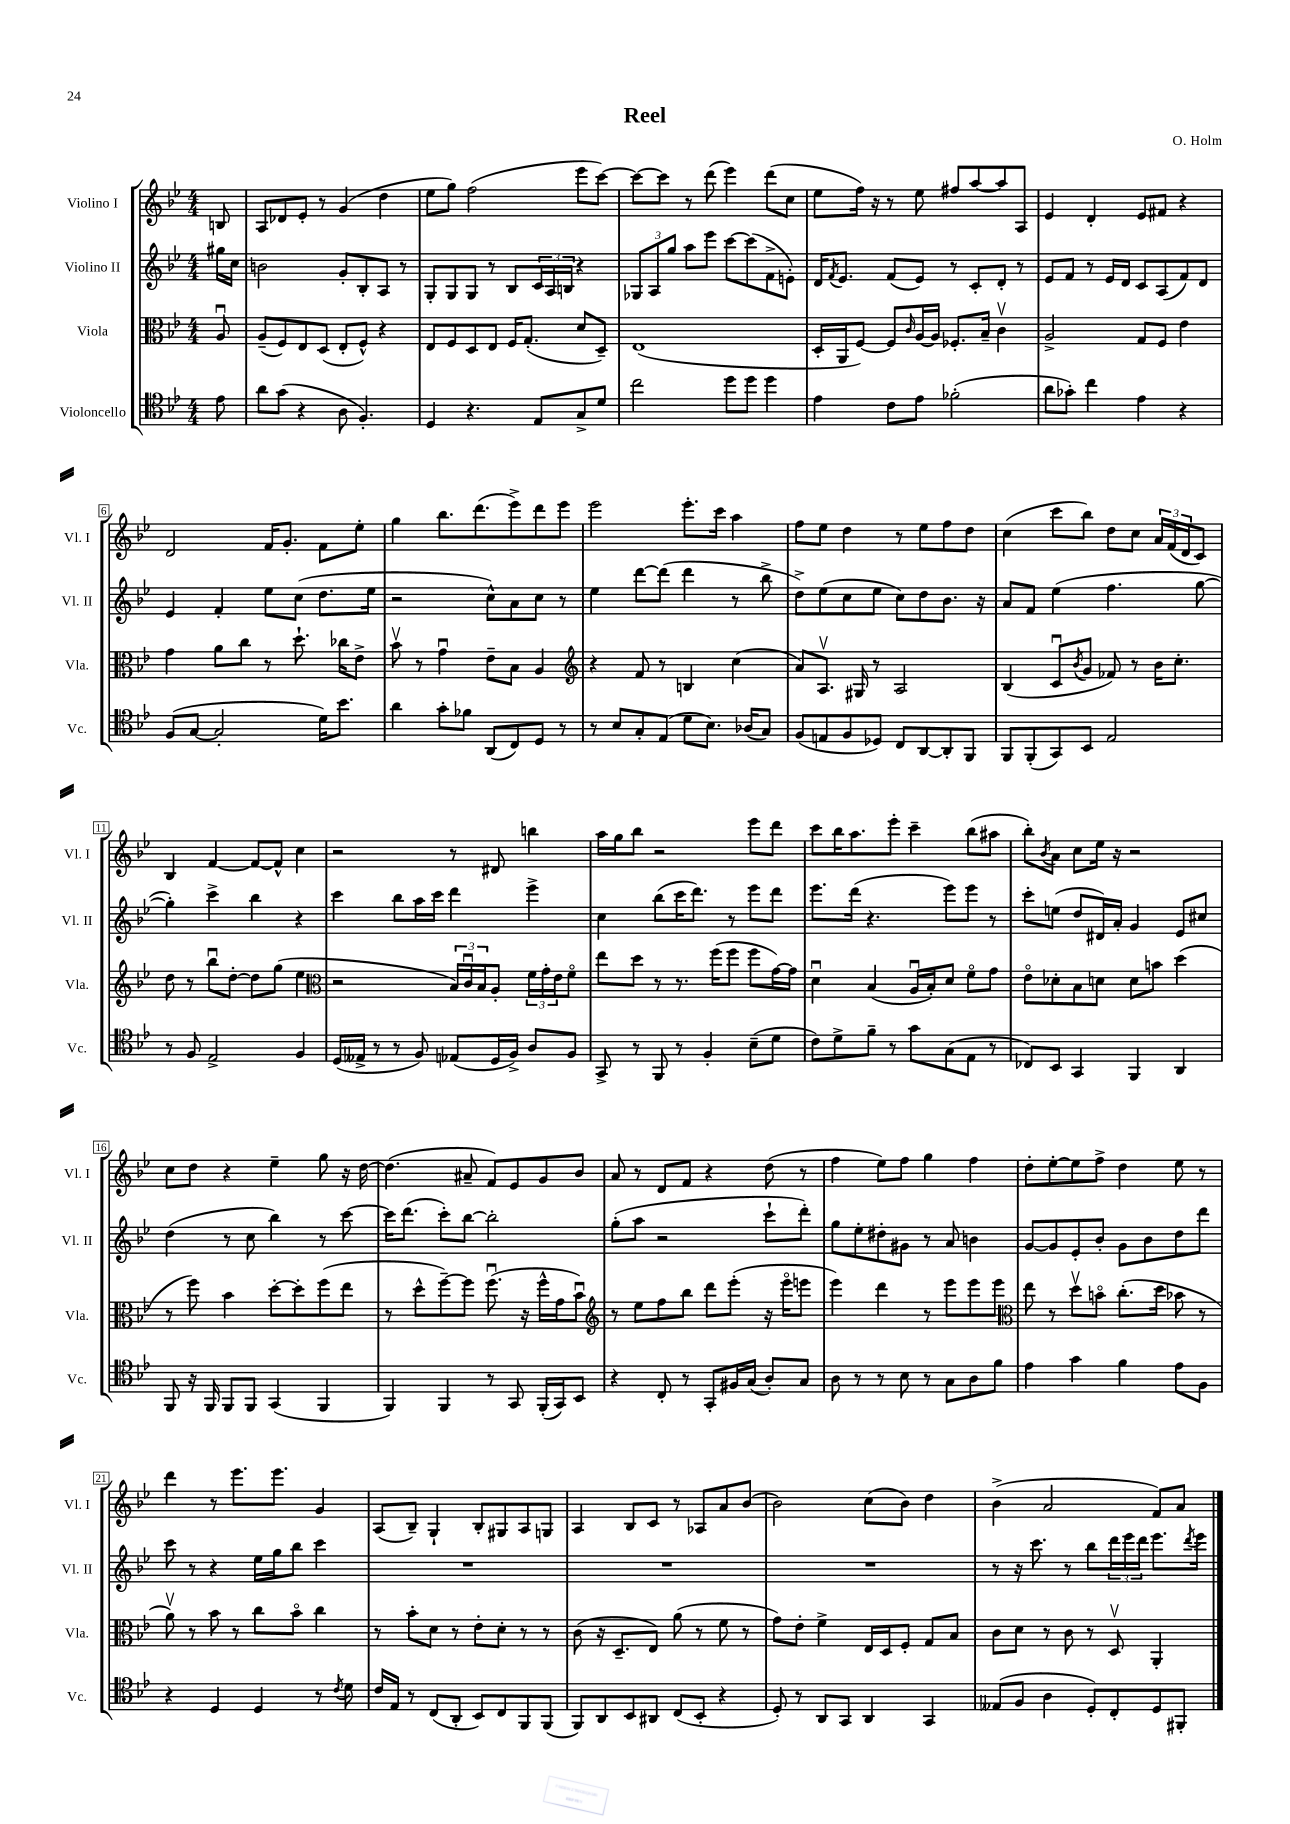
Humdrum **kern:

**kern	**kern	**kern	**kern
*staff4	*staff3	*staff2	*staff1
*clefC4	*clefC3	*clefG2	*clefG2
*k[b-e-]	*k[b-e-]	*k[b-e-]	*k[b-e-]
*M4/4	*M4/4	*M4/4	*M4/4
8e-	8Au	16gg#	8B
.	.	16cc	.
=	=	=	=
8a	(8A~	2b	8A
(8g	8F)	.	8d-
4r	8E-	.	8e-'
.	(8D	.	8r
8A	8E-'	8g'	(4g
4.F')	8F^^)	8B-'	.
.	4r	8A	4dd
.	.	8r	.
=	=	=	=
4D	8E-	8G'	8ee-
.	8F	8G	8gg)
4.r	8D	8G	(2ff
.	8E-	8r	.
.	16F	8B-	.
.	(8.G'	.	.
8E-	.	24c	.
.	.	24A	.
.	.	24B	.
8G^	8d	4r	8eee-
8d	8D~)	.	[8ccc)
=	=	=	=
2cc	(1E-	12G-	8ccc_
.	.	12A	.
.	.	.	8ccc]
.	.	12gg	.
.	.	8aa	8r
.	.	8eee-	(8ddd
8dd	.	[8ccc	4eee-)
8dd	.	(8ccc]	.
4dd	.	8f^	(8ddd
.	.	8e')	8cc
=	=	=	=
4e-	16D'	16d	8ee-
.	.	8qf	.
.	16AA	8.e-	.
.	[8F)	.	16ff)
.	.	.	16r
8c	8F]	(8f	8r
.	16qqc	.	.
8e-	[16A	8e-)	8ee-
.	16A]	.	.
(2f-'	8.F-'	8r	8ff#
.	.	8c'	[8aa
.	16B-~	.	.
.	4cv	8d'	8aa]
.	.	8r	8A
=	=	=	=
8a	2A^	8e-	4e-
8g-')	.	8f	.
4cc	.	8r	4d'
.	.	16e-	.
.	.	16d	.
4e-	8G	8c	8e-
.	8F	(8A	8f#
4r	4e-	8f)	4r
.	.	8d	.
=	=	=	=
(8F	4g	4e-	2d
[8G	.	.	.
2G']	8a	4f'	.
.	8cc	.	.
.	8r	8ee-	16f
.	.	.	8.g'
.	8.dd`	(8cc	.
16d)	.	8.dd	8f
8.b-	16cc-	.	.
.	8e-^	.	8ee-'
.	.	16ee-	.
=	=	=	=
4a	8b-v	2r	4gg
.	8r	.	.
8g'	4gu	.	8.bb-
8f-	.	.	.
.	.	.	(8.ddd
(8AA	8e-~	8cc^^)	.
8C)	8B-	8a	8eee-^)
8D	4A	8cc	8ddd
8r	.	8r	8eee-
=	=	=	=
*	*clefG2	*	*
8r	4r	4ee-	2eee-
8B-	.	.	.
8G'	8f	[8ddd	.
(8E-	8r	(8ddd]	.
8d	4B	4ddd	8.eee-'
8.B-)	.	.	.
.	.	.	16ccc
.	(4cc	8r	4aa
(16A-	.	.	.
8G)	.	8bb-^	.
=	=	=	=
(8F	8a)	8dd^)	8ff
8E	8.Av	(8ee-	8ee-
8F	.	8cc	4dd
.	16G#	.	.
8D-)	8r	8ee-	.
8C	2A	8cc)	8r
[8AA	.	8dd	8ee-
8AA']	.	8.b-	8ff
8FF	.	.	8dd
.	.	16r	.
=	=	=	=
8FF	(4B-	8a	(4cc
(8FF'	.	8f	.
8GG)	8cu	(4ee-	8ccc
.	8qb-	.	.
8BB-	8g	.	8bb-)
2E-	8f-)	4.ff	8dd
.	8r	.	8cc
.	16b-	.	24a
.	.	.	(24f
.	8.cc'	.	.
.	.	.	24d
.	.	[8gg	8c)
=	=	=	=
8r	8dd	4gg'])	4B-
8F	8r	.	.
2E-^	8bb-u	4ccc^	[4f
.	[8dd'	.	.
.	8dd]	4bb-	8f_
.	(8gg	.	8f^^]
4F	4ee-	4r	4cc
=	=	=	=
*	*clefC3	*	*
(16D	2r	4ccc	2r
16E--^	.	.	.
8r	.	.	.
8r	.	8bb-	.
8F)	.	16aa	.
.	.	16ccc	.
(8E-	24B-)	4ddd	8r
.	24cu	.	.
.	24B-	.	.
16D	8A'	.	8d#
16F^)	.	.	.
8A	24f	4eee-^	4bb
.	24g'	.	.
.	24e-	.	.
8F	8fo	.	.
=	=	=	=
8GG^	8ee-	4cc	16aa
.	.	.	16gg
8r	8dd	.	8bb-
8FF	8r	(8bb-	2r
8r	8.r	16ccc	.
.	.	8.ddd)	.
4F'	.	.	.
.	(16ff	.	.
.	8ff	8r	.
(8B-~	8ff	8eee-	8eee-
8d	[16g)	8ddd	8ddd
.	16g]	.	.
=	=	=	=
8c)	4du	8.eee-	8ccc
8d^	.	.	16bb-
.	.	(16ddd	8.aa
8f~	(4B-	4.r	.
8r	.	.	8eee-'
8g	16Au	.	4ccc~
.	16B-')	.	.
(8G	8d	8eee-)	.
8E-	8fo	8eee-	(8bb-
8r	8g	8r	8aa#
=	=	=	=
8C-)	8e-o	8ccc'	8bb-')
.	.	.	8qb-
8BB-	8d-'	(8ee	8a
4GG	8B-	8dd	8cc
.	8d	16d#)	16ee-
.	.	16a'	16r
4FF	8d	4g	2r
.	8b	.	.
4AA	(4dd	8e-	.
.	.	8cc#	.
=	=	=	=
8FF	8r	(4dd	8cc
16r	8ff)	.	8dd
16FF	.	.	.
8FF	4b-	8r	4r
8FF	.	8cc	.
(4GG	[8dd'	4bb-)	4ee-~
.	8dd']	.	.
4FF	(8ff	8r	8gg
.	8ee-	[8ccc	16r
.	.	.	[16dd
=	=	=	=
4FF)	8r	16ccc]	(4.dd]
.	.	(8.ddd	.
.	8dd^^	.	.
4FF	[8ff~)	8ccc')	.
.	8ff]	[8bb-	8a#~
8r	(8.ffu	2bb-']	8f)
8GG	.	.	8e-
.	16r	.	.
(16FF'	16ff^^	.	8g
16GG)	16g	.	.
8BB-	8b-u)	.	8b-
=	=	=	=
*	*clefG2	*	*
4r	8r	(8gg'	8a
.	8ee-	8aa	8r
8C'	8ff	2r	8d
8r	8bb-	.	8f
8GG'	8ddd	.	4r
16F#	(8eee-'	.	.
(16G	.	.	.
8A')	16r	8ccc`	(8dd
.	16eee-o	.	.
8G	8eee	8ddd')	8r
=	=	=	=
8A	4eee-)	8gg	4ff
8r	.	8ee-'	.
8r	4ddd	8dd#'	8ee-)
8B-	.	8g#	8ff
8r	8r	8r	4gg
8G	8eee-	8a	.
8A	8eee-	4b	4ff
8f	8eee-	.	.
=	=	=	=
*	*clefC3	*	*
4e-	8ee-	[8g	8dd'
.	8r	8g]	[8ee-'
4g	8ddv	8e-'	8ee-]
.	8bo	8b-'	8ff^
4f	(8.cc'	8g	4dd
.	.	8b-	.
.	16dd	.	.
8e-	8b-	8dd	8ee-
8F	8r	8ddd	8r
=	=	=	=
4r	8av)	8ccc	4ddd
.	8r	8r	.
4D	8b-	4r	8r
.	8r	.	8.eee-
4D	8cc	16ee-	.
.	.	16gg	8.eee-
.	8b-o	8bb-	.
8r	4cc	4ccc	4g
8qc	.	.	.
8d	.	.	.
=	=	=	=
16c	8r	1r	(8A
16E-	.	.	.
8r	8b-'	.	8B-~)
(8C	8d	.	4G`
8AA'	8r	.	.
8BB-)	8e-'	.	8B-'
8C	8d'	.	8G#
8FF	8r	.	8A
(8FF	8r	.	8G
=	=	=	=
8FF)	(8c	1r	4A
8AA	16r	.	.
.	8.D~	.	.
8BB-	.	.	8B-
8AA#	8E-)	.	8c
(8C	(8a	.	8r
8BB-'	8r	.	8A-
4r	8f	.	8a
.	8r	.	(8b-
=	=	=	=
8D')	8g)	1r	2b-)
8r	8e-'	.	.
8AA	4f^	.	.
8GG	.	.	.
4AA	16E-	.	(8cc
.	16D	.	.
.	8F'	.	8b-)
4GG	8G	.	4dd
.	8B-	.	.
=	=	=	=
(8E--	8c	8r	(4b-^
8F	8d	16r	.
.	.	8.ccc	.
4A	8r	.	2a
.	8c	8r	.
8D')	8r	8bb-	.
8C'	8Dv	24ddd	.
.	.	24eee-	.
.	.	24ddd	.
8D	4AA'	8.eee-	8f)
8FF#'	.	.	8a
.	.	8qddd	.
.	.	16eee-	.
==	==	==	==
*-	*-	*-	*-
